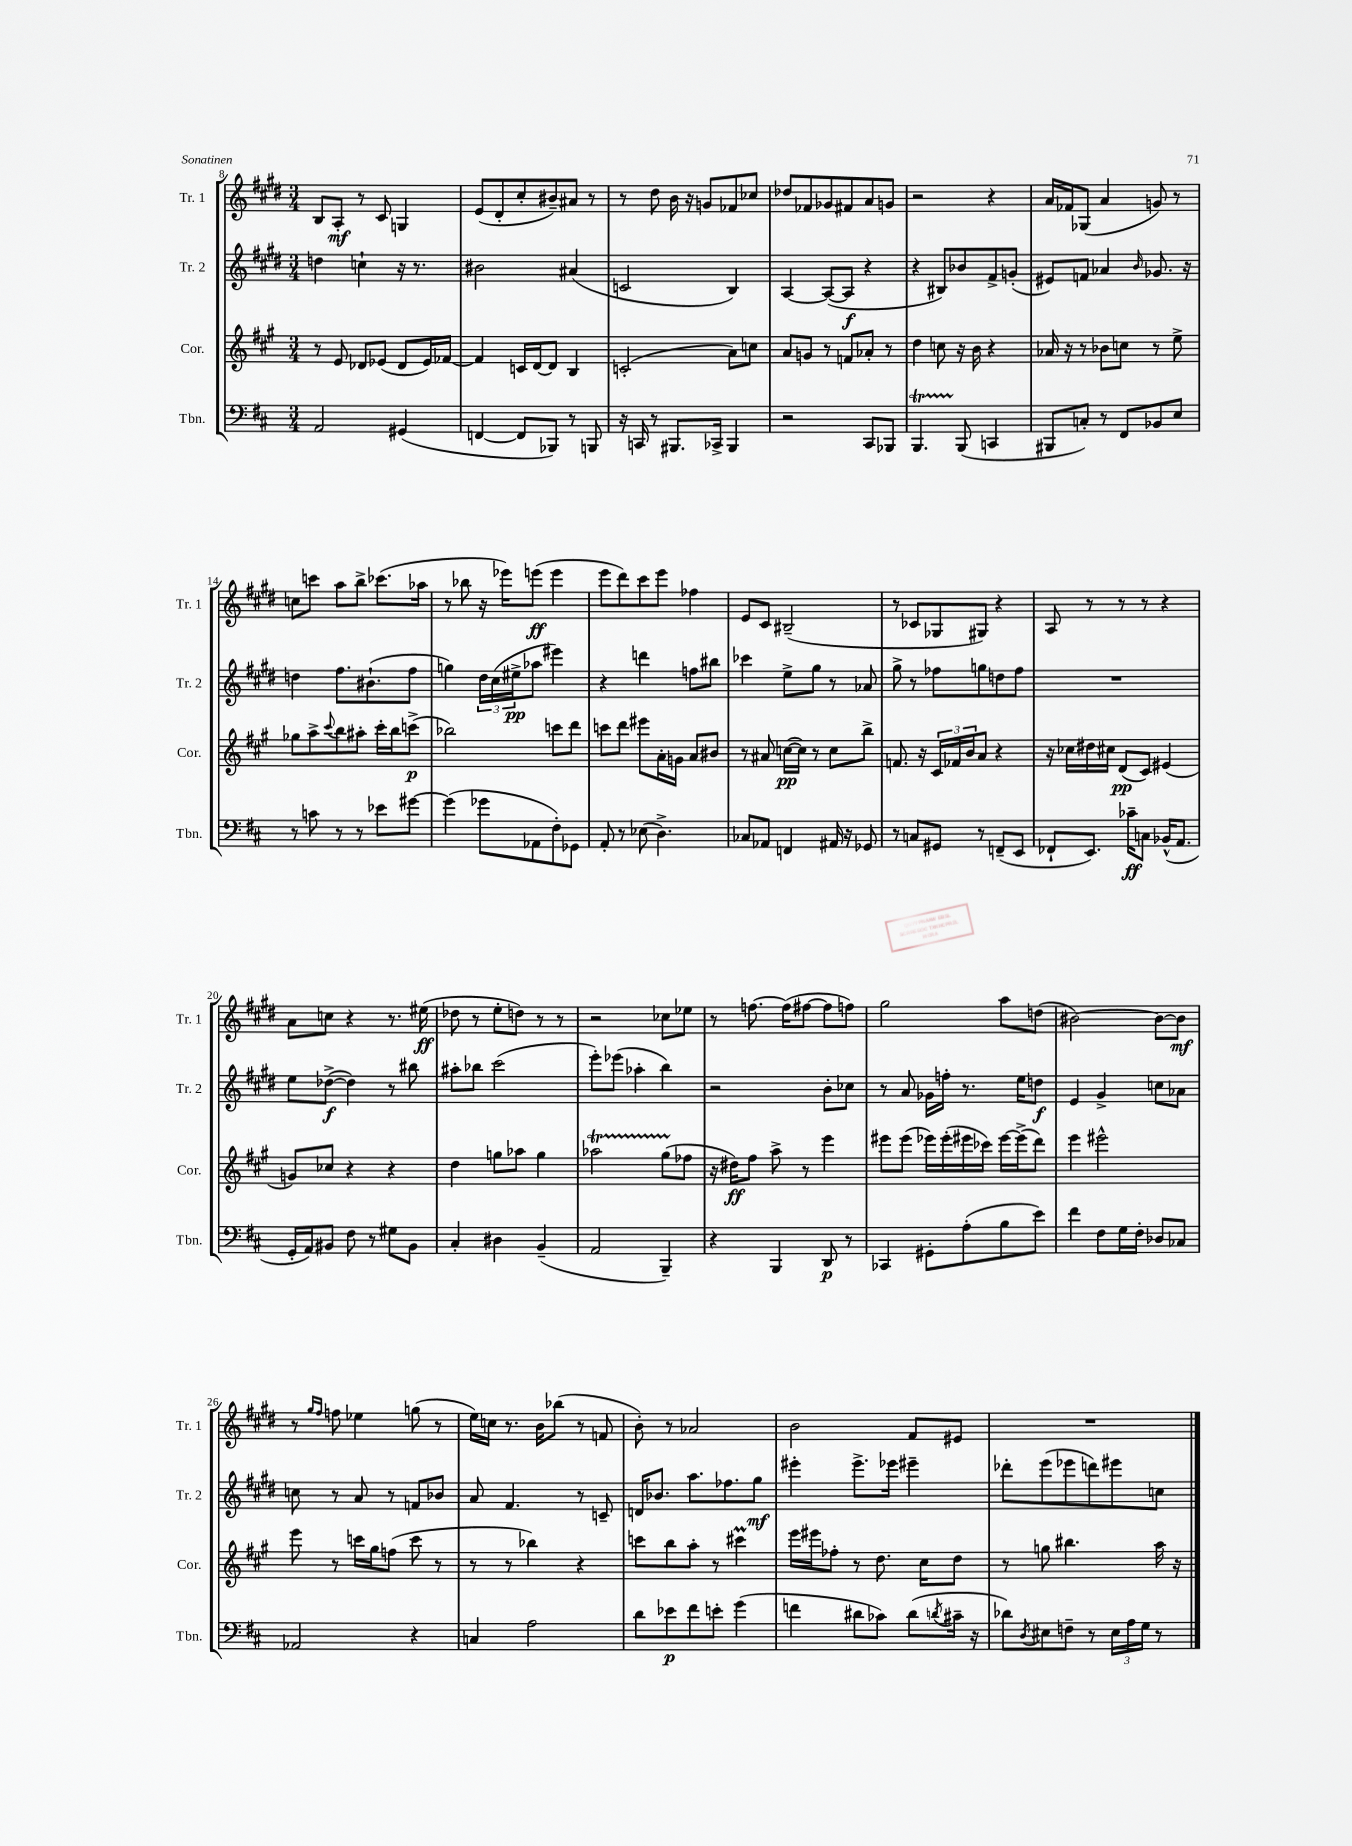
<<
\new StaffGroup <<
\new Staff = "s0" \with { instrumentName = "Tr. 1" shortInstrumentName = "Tr. 1" } {
    \clef treble \key e \major \numericTimeSignature \time 3/4
    b8 a8-.\mf r8 cis'8 g4 |
    e'8( dis'8-. cis''8-. bis'8--) ais'8 r8 |
    r8 dis''8 b'16 r16 g'8 fes'8 ces''8 |
    des''8 fes'8 ges'8 fis'8 a'8 g'8 |
    r2 r4 |
    a'16 fes'16 ges8( a'4 g'8) r8 |
    c''8 c'''8 a''8 b''8-> ces'''8.( aes''16 |
    r8 bes''8 r16 ees'''16) e'''8\ff( e'''4 |
    e'''8 dis'''8) cis'''8 e'''8 fes''4 |
    e'8 cis'8 bis2--( |
    r8 ces'8 ges8 gis8) r4 |
    a8 r8 r8 r8 r4 |
    a'8 c''8 r4 r8. eis''16\ff( |
    des''8 r8 e''8-. d''8) r8 r8 |
    r2 ces''8 ees''8 |
    r8 f''8.~ f''16( fis''8~ fis''8 f''8) |
    gis''2 a''8 d''8( |
    bis'2~) bis'8~ bis'8\mf |
    r8 \grace { gis''16 fis''16 } f''8 ees''4 g''8( r8 |
    e''16) c''16 r8. b'16 bes''8( r8 f'8 |
    b'8-.) r8 aes'2 |
    b'2 fis'8 eis'8 |
    R2. \bar "|." |
}
\new Staff = "s1" \with { instrumentName = "Tr. 2" shortInstrumentName = "Tr. 2" } {
    \clef treble \key e \major \numericTimeSignature \time 3/4
    d''4 c''4-! r16 r8. |
    bis'2 ais'4( |
    c'2 b4) |
    a4~ a8~( a8\f r4 |
    r4 bis8) bes'8 fis'8-> g'8-.( |
    eis'8) f'8 aes'4 \grace { b'16 } ges'8. r16 |
    d''4 fis''8. bis'8.-!( fis''8 |
    g''4) \tuplet 3/2 { dis''16 cis''16( eis''16->\pp } aes''8 eis'''4) |
    r4 d'''4 f''8 bis''8 |
    ces'''4 e''8-> gis''8 r8 aes'8 |
    gis''8-> r8 fes''8 g''8 d''8 fes''8 |
    R2. |
    e''8 des''8~->\f( des''4) r8 bis''8 |
    ais''8-. bes''8 cis'''2( |
    e'''8-.) ees'''8( aes''4-. b''4) |
    r2 b'8-. ces''8 |
    r8 a'8 ges'16 f''16-. r8. e''16 d''8\f |
    e'4 gis'4-> c''8 aes'8 |
    c''8 r8 a'8 r8 f'8 bes'8 |
    a'8 fis'4. r8 c'8-- |
    d'16 bes'8. a''8. fes''8. gis''8\mf |
    eis'''4-. eis'''8.-> ees'''16 eis'''4-- |
    des'''8-. e'''8( ees'''8 d'''8) eis'''8 c''8 \bar "|." |
}
\new Staff = "s2" \with { instrumentName = "Cor." shortInstrumentName = "Cor." } {
    \clef treble \key a \major \numericTimeSignature \time 3/4
    r8 e'8 des'8 ees'8( des'8 ees'16) fes'16~ |
    fes'4 c'16 d'16~ d'8 b4 |
    c'2-.( a'8) c''8 |
    a'8 g'8 r8 f'8 aes'8-. r8 |
    d''4 c''8 r16 b'16 r4 |
    aes'16 r16 r8 bes'8 c''8 r8 e''8-> |
    ges''8 a''8-> \appoggiatura { cis'''8 } b''8 ais''8-. cis'''16-. b''16 c'''8->\p( |
    bes''2) c'''8 d'''8 |
    c'''8 d'''8 eis'''8 a'16-. g'16 a'8 bis'8 |
    r8 ais'8 c''16~\pp( c''16) r8 c''8 b''8-> |
    f'8. r16 \tuplet 3/2 { cis'16 fes'16 b'16 } a'8 r4 |
    r16 ces''16 dis''16 cis''16 d'8\pp( cis'8) eis'4( |
    g'8) ces''8 r4 r4 |
    d''4 g''8 aes''8 g''4 |
    aes''2\startTrillSpan gis''8( fes''8\stopTrillSpan |
    r16 dis''16\ff) fis''8 a''8-> r8 e'''4 |
    eis'''8 eis'''8( ees'''16) ees'''16-.( eis'''16 ces'''16) eis'''16~ eis'''16->( d'''8) |
    e'''4 eis'''2-^ |
    e'''8 r8 c'''16 gis''16 f''8( c'''8 r8 |
    r8 r8 bes''4) r4 |
    c'''8 b''8 a''8-. r8 cis'''4\prall |
    e'''16 eis'''16 fes''8-. r8 d''8. cis''16 d''8 |
    r8 g''8 bis''4. a''16 r16 \bar "|." |
}
\new Staff = "s3" \with { instrumentName = "Tbn." shortInstrumentName = "Tbn." } {
    \clef bass \key d \major \numericTimeSignature \time 3/4
    a,2 gis,4( |
    f,4~ f,8 bes,,8) r8 b,,8 |
    r16 c,16 r8 bis,,8. ces,16-> bis,,4 |
    r2 cis,8 bes,,8 |
    b,,4.\startTrillSpan b,,8\stopTrillSpan( c,4 |
    bis,,8 c8-.) r8 fis,8 bes,8 e8 |
    r8 c'8 r8 r8 ees'8 gis'8~ |
    gis'4( ges'8 aes,8 fis8-.) ges,8 |
    a,8-. r8 ees8( d4.->) |
    ces8 aes,8 f,4 ais,16 r16 ges,8 |
    r8 c8 gis,8 r8 f,8--( e,8 |
    fes,8-! e,8.) ces'16--\ff c8 bes,16-^( a,8. |
    g,16-. a,16) bis,8 fis8 r8 gis8 bis,8 |
    cis4-. dis4 b,4--( |
    a,2 b,,4--) |
    r4 b,,4 d,8\p r8 |
    ces,4 gis,8-. a8-.( b8 e'8) |
    fis'4 fis8 g16 fis16-. des8 ces8 |
    aes,2 r4 |
    c4 a2 |
    d'8 ees'8\p fis'8 e'8-. g'4( |
    f'4 dis'8 ces'8) dis'8( \acciaccatura { d'8 } cis'16-- r16 |
    des'8) \acciaccatura { d8 } eis8 f8-- r8 \tuplet 3/2 { eis16 a16 g16 } r8 \bar "|." |
}
>>
>>
\layout { \context { \Score currentBarNumber = #8 } }
